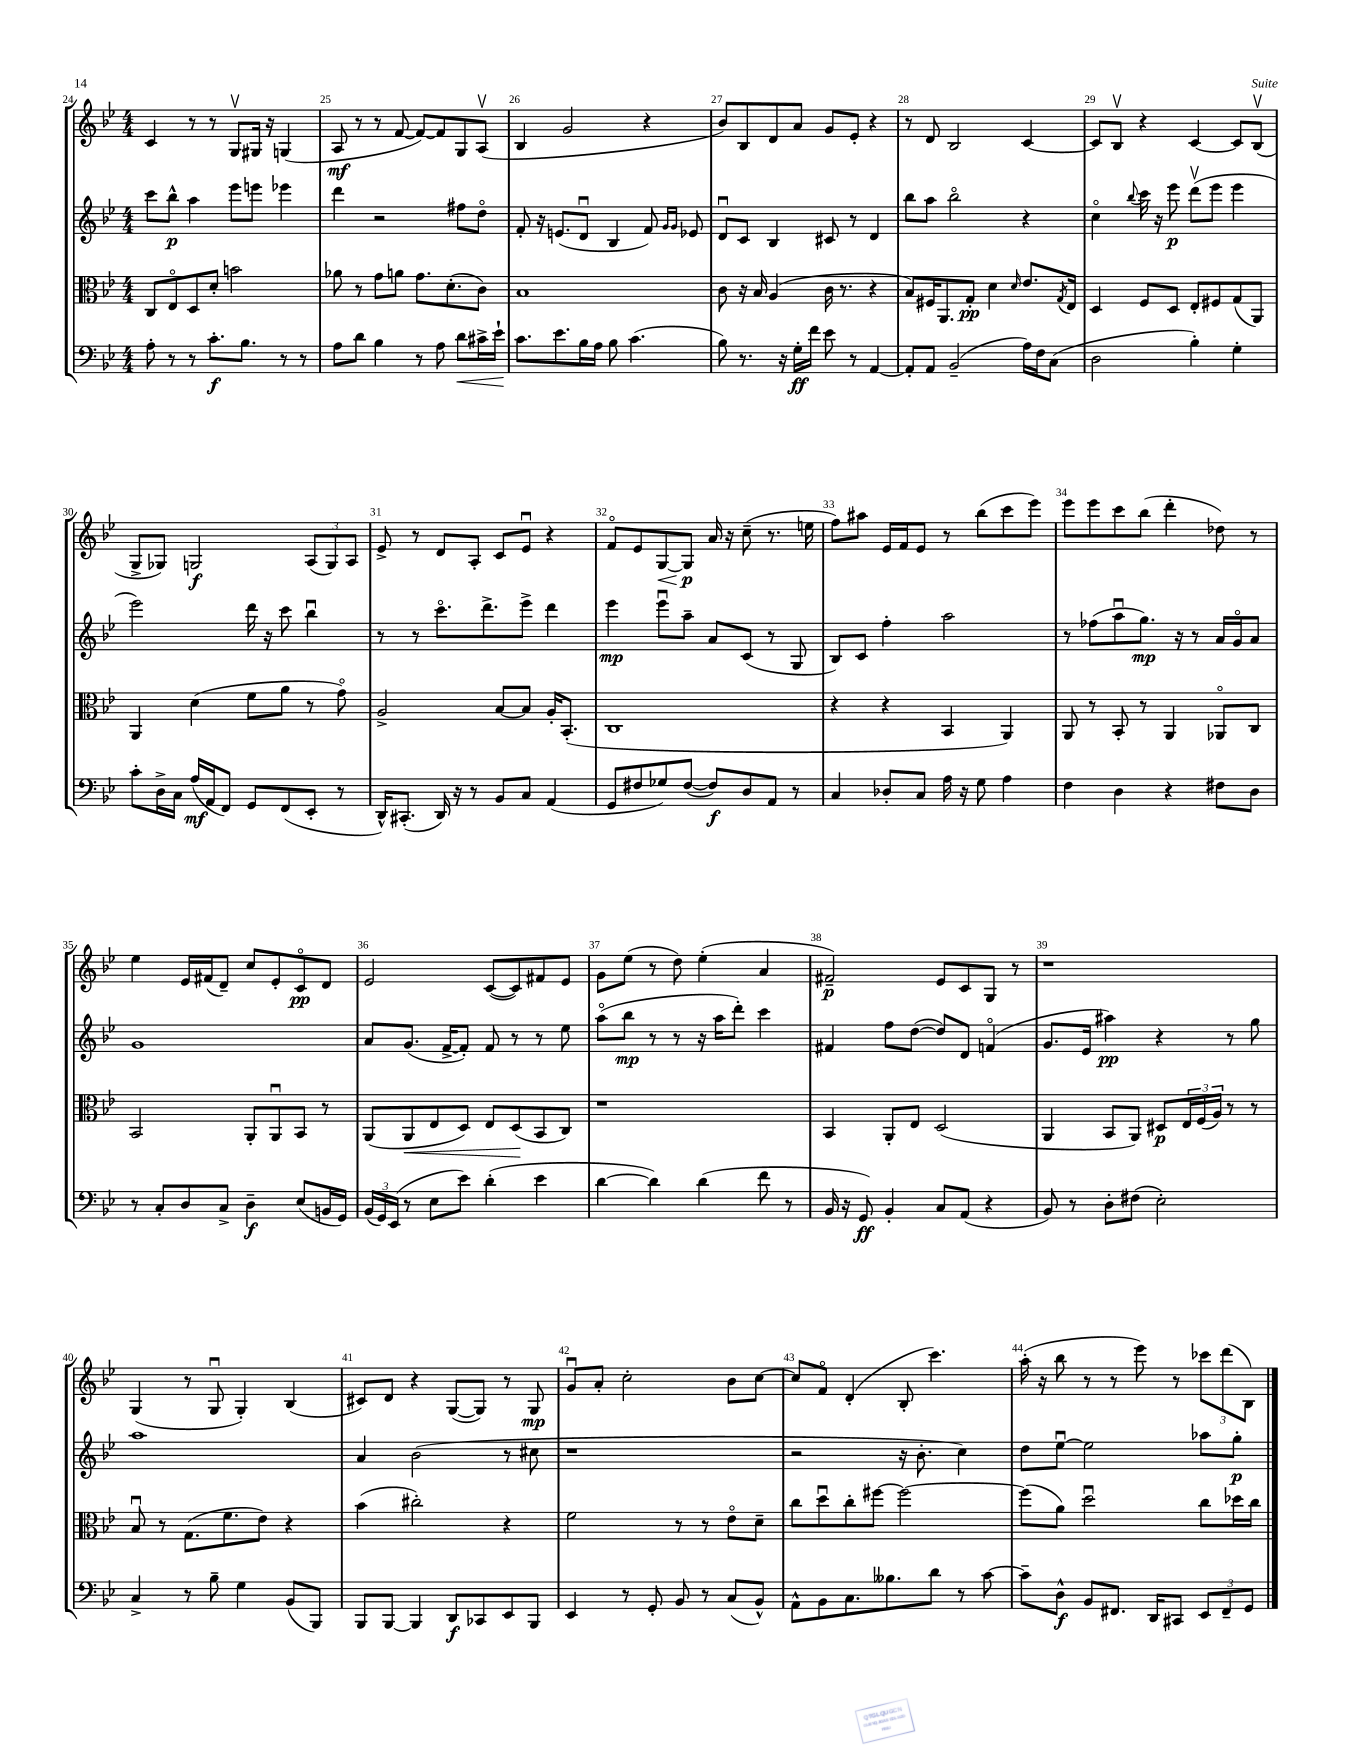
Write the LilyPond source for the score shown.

<<
\new StaffGroup <<
\new Staff = "s0" {
    \clef treble \key bes \major \numericTimeSignature \time 4/4
    c'4 r8 r8 g8\upbow gis16 r16 g4( |
    a8\mf r8 r8 f'8~ f'8~) f'8 g8 a8\upbow( |
    bes4 g'2 r4 |
    bes'8) bes8 d'8 a'8 g'8 ees'8-. r4 |
    r8 d'8 bes2 c'4~ |
    c'8 bes8\upbow r4 c'4~ c'8 bes8\upbow( |
    g8-> ges8) g2\f \tuplet 3/2 { a8( g8) a8 } |
    ees'8-> r8 d'8 a8-. c'8 ees'8\downbow r4 |
    f'8\flageolet ees'8 g8~\< g8\p\! a'16 r16 c''8--( r8. e''16 |
    f''8) ais''8 ees'16 f'16 ees'8 r8 bes''8( c'''8 ees'''8) |
    ees'''8 ees'''8 c'''8 bes''8( d'''4-. des''8) r8 |
    ees''4 ees'16 fis'16( d'8--) c''8 ees'8-. c'8\flageolet\pp d'8 |
    ees'2 c'8~( c'8) fis'8 ees'8 |
    g'8 ees''8( r8 d''8) ees''4-.( a'4 |
    fis'2--\p) ees'8 c'8 g8 r8 |
    r1 |
    g4( r8 g8\downbow g4-.) bes4( |
    cis'8) d'8 r4 g8~( g8) r8 g8\mp |
    g'8\downbow a'8-. c''2-. bes'8 c''8~ |
    c''8 f'8\flageolet d'4-.( bes8-. c'''4.) |
    a''16-.( r16 bes''8 r8 r8 ees'''8) r8 \tuplet 3/2 { ces'''8 d'''8( bes8) } \bar "|." |
}
\new Staff = "s1" {
    \clef treble \key bes \major \numericTimeSignature \time 4/4
    c'''8 bes''8-^\p a''4 ees'''8 e'''8 ees'''4 |
    d'''4 r2 fis''8 d''8\flageolet |
    f'8-. r16 e'8.( d'8\downbow bes4 f'8) \grace { g'16 g'16 } ees'8 |
    d'8\downbow c'8 bes4 cis'8 r8 d'4 |
    bes''8 a''8 bes''2\flageolet r4 |
    c''4\flageolet \appoggiatura { bes''8 } c'''16 r16 ees'''8\p d'''8\upbow( ees'''8 ees'''4 |
    ees'''2) d'''16 r16 c'''8 bes''4\downbow |
    r8 r8 c'''8.\flageolet d'''8.-> ees'''8-> d'''4 |
    ees'''4\mp ees'''8\downbow a''8-- a'8 c'8( r8 g8 |
    bes8) c'8 f''4-. a''2 |
    r8 fes''8( a''8\downbow g''8.\mp) r16 r8 a'16 g'16\flageolet a'8 |
    g'1 |
    a'8 g'8.( f'16~-> f'8-.) f'8 r8 r8 ees''8 |
    a''8\flageolet( bes''8\mp r8 r8 r16 a''16 d'''8-.) c'''4 |
    fis'4 f''8 d''8~( d''8) d'8 f'4\flageolet( |
    g'8. ees'16 ais''4\pp) r4 r8 g''8 |
    a''1 |
    a'4 bes'2( r8 cis''8 |
    r1 |
    r2 r16 bes'8.-. c''4) |
    d''8 ees''8~\downbow ees''2 aes''8 g''8-.\p \bar "|." |
}
\new Staff = "s2" {
    \clef alto \key bes \major \numericTimeSignature \time 4/4
    c8 ees8\flageolet d8 d'8-. b'2 |
    aes'8 r8 g'8 a'8 g'8. d'8.-.( c'8) |
    bes1 |
    c'8 r16 bes16 a4( c'16 r8. r4 |
    bes8) fis16 a,8. g8-.\pp d'4 \grace { d'16 } ees'8. \acciaccatura { g8 } ees16 |
    d4 f8 d8 ees8-. fis8 g8( a,8) |
    a,4 d'4( f'8 a'8 r8 g'8\flageolet) |
    a2-> bes8~ bes8 a16-. bes,8.-.( |
    c1 |
    r4 r4 bes,4 a,4) |
    a,8 r8 bes,8-. r8 a,4 aes,8\flageolet c8 |
    bes,2 a,8-. a,8\downbow bes,8 r8 |
    a,8( a,8\< ees8 d8) ees8 d8\!( bes,8 c8) |
    r1 |
    bes,4 a,8-. ees8 d2( |
    a,4 bes,8 a,8) dis8\p \tuplet 3/2 { ees16 f16( a16) } r8 r8 |
    bes8\downbow r8 g8.( f'8. ees'8) r4 |
    bes'4( cis''2-.) r4 |
    f'2 r8 r8 ees'8\flageolet d'8-- |
    c''8 d''8\downbow c''8-. fis''8~ fis''2~ |
    fis''8( a'8) d''2\downbow c''8 des''16 c''16 \bar "|." |
}
\new Staff = "s3" {
    \clef bass \key bes \major \numericTimeSignature \time 4/4
    a8-. r8 r8 c'8.-.\f bes8. r8 r8 |
    a8 d'8 bes4 r8 a8 d'8\< cis'16-> ees'16-! |
    c'8.\! ees'8. bes16 a16 bes8 c'4.( |
    bes8) r8. r16 g16-.\ff f'16 ees'8 r8 a,4~ |
    a,8-. a,8 bes,2--( a16) f16 c8( |
    d2 bes4-.) g4-. |
    c'8-. d16-> c16 a16\mf( a,16 f,8) g,8 f,8( ees,8-. r8 |
    d,16-^) cis,8.-.( d,16) r16 r8 bes,8 c8 a,4( |
    g,8 fis8 ges8) fis8~( fis8\f) d8 a,8 r8 |
    c4 des8-. c8 a16 r16 g8 a4 |
    f4 d4 r4 fis8 d8 |
    r8 c8-. d8 c8-> d4--\f ees8( b,16 g,16) |
    \tuplet 3/2 { bes,16( g,16) ees,16( } r8 ees8 ees'8) d'4-.( ees'4 |
    d'4~ d'4) d'4( f'8 r8 |
    bes,16 r16 g,8\ff) bes,4-. c8 a,8( r4 |
    bes,8) r8 d8-. fis8( ees2-.) |
    c4-> r8 bes8-- g4 bes,8( bes,,8) |
    bes,,8 bes,,8~ bes,,4 d,8\f ces,8 ees,8 bes,,8 |
    ees,4 r8 g,8-. bes,8 r8 c8( bes,8-^) |
    a,8-^ bes,8 c8. beses8. d'8 r8 c'8~ |
    c'8-- d8-^\f bes,8 fis,8. d,16 cis,8 \tuplet 3/2 { ees,8 fis,8-- g,8 } \bar "|." |
}
>>
>>
\layout { \context { \Score currentBarNumber = #24 \override BarNumber.break-visibility = ##(#f #t #t) barNumberVisibility = #all-bar-numbers-visible } }
